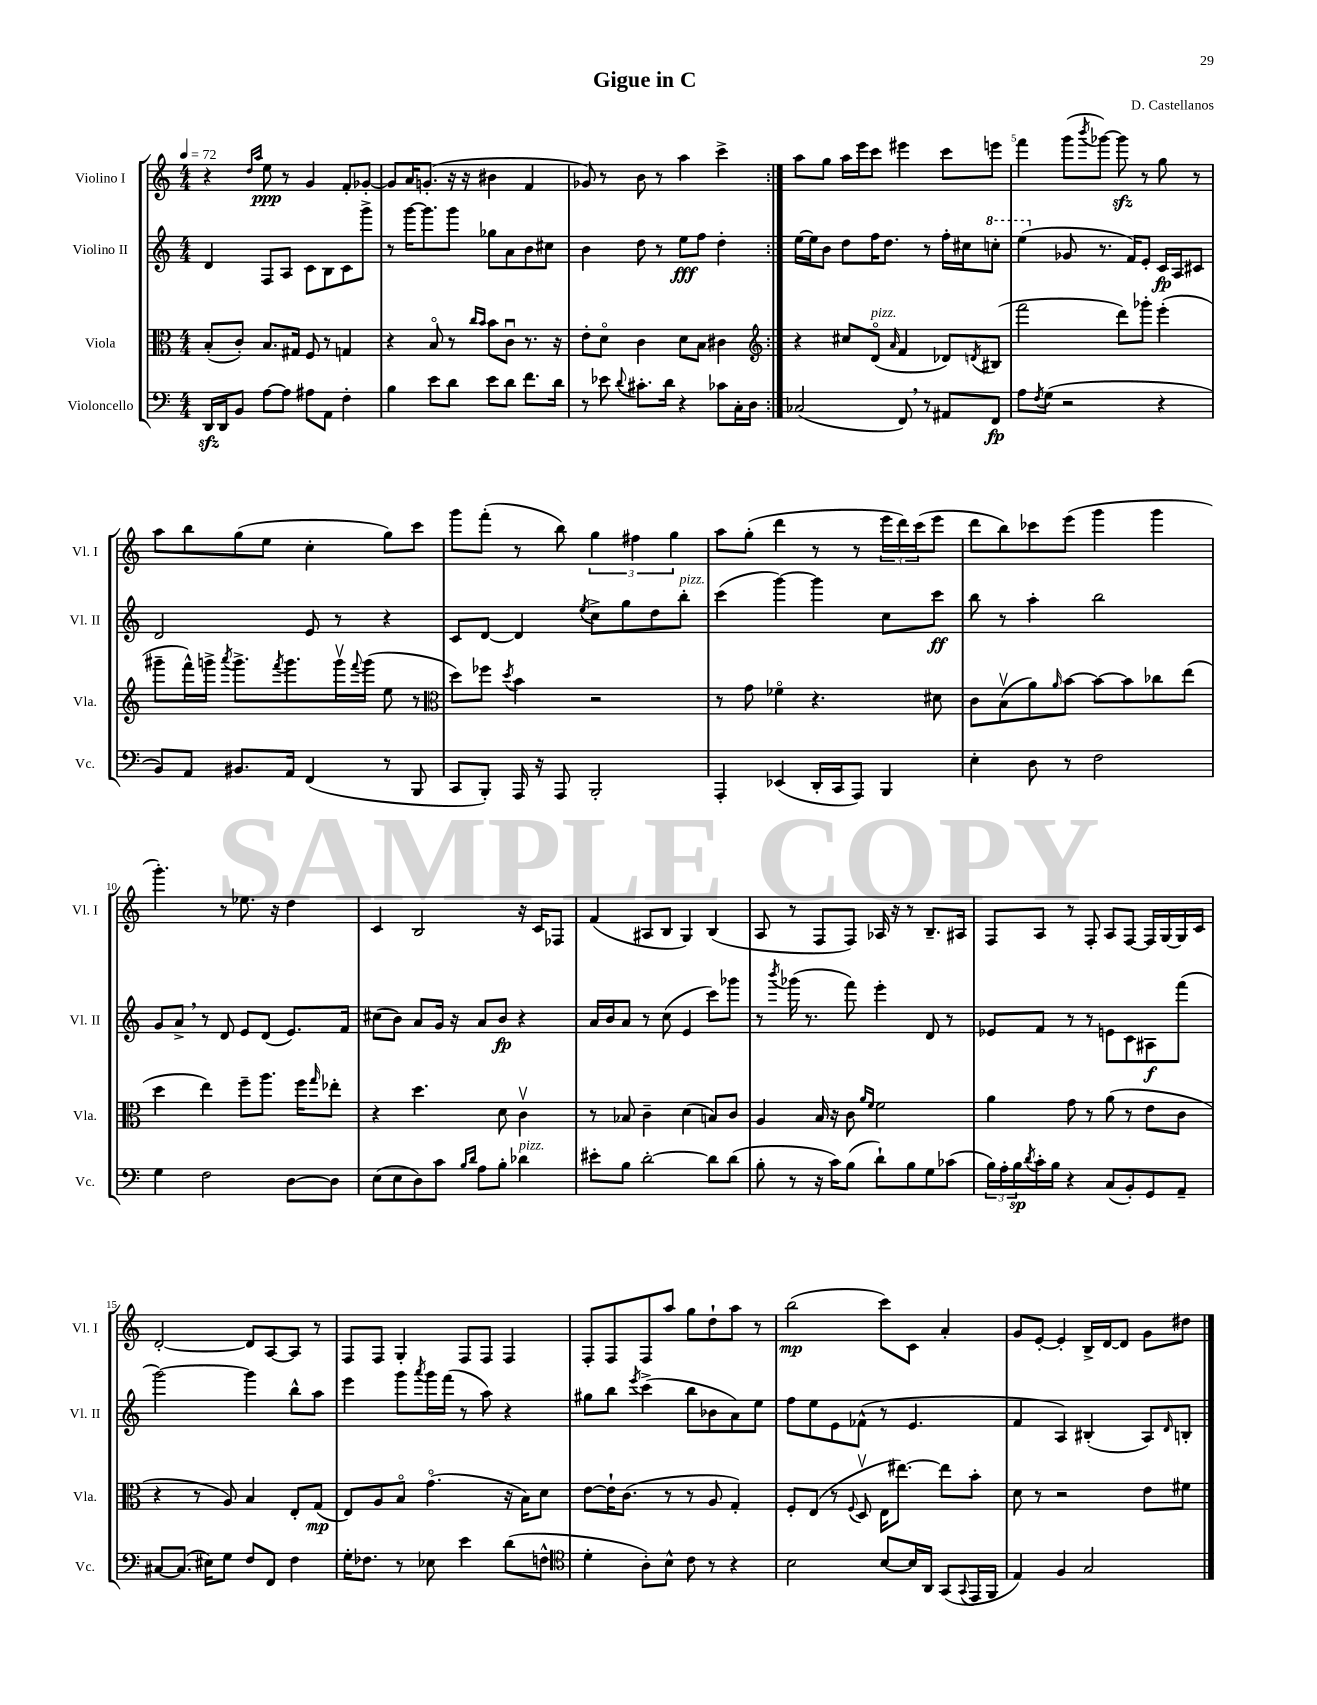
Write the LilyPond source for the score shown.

\header { title = "Gigue in C" composer = "D. Castellanos" }
<<
\new StaffGroup <<
\new Staff = "s0" \with { instrumentName = "Violino I" shortInstrumentName = "Vl. I" } {
    \clef treble \key c \major \numericTimeSignature \time 4/4 \tempo 4 = 72
    \repeat volta 2 { r4 \grace { d''16 a''16 } e''8\ppp r8 g'4 f'8-. ges'8~-. |
    ges'8 a'16 g'8.-.( r16 r16 bis'4 f'4 |
    ges'8) r8 b'8 r8 a''4 c'''4-> | }
    a''8 g''8 a''16 e'''16 c'''8 eis'''4 c'''8 e'''8 |
    f'''4 g'''8( \acciaccatura { b'''8 } ges'''8~) ges'''8\sfz r8 g''8 r8 |
    a''8 b''8 g''8( e''8 c''4-. g''8) c'''8 |
    g'''8 f'''8-.( r8 b''8) \tuplet 3/2 { g''4 fis''4 g''4 } |
    a''8 g''8-.( d'''4 r8 r8 \tuplet 3/2 { e'''16 d'''16) c'''16( } e'''8 |
    d'''8 b''8) ces'''8 e'''8( g'''4 g'''4 |
    g'''4.-.) r8 ees''8. r16 d''4 |
    c'4 b2 r16 c'16 fes8 |
    f'4( ais8 b8 g4) b4( |
    a8 r8 f8 f8) aes16 r16 r8 b8.-- ais16 |
    f8 a8 r8 f8-. a8 f8~ f16 g16~ g16 c'16 |
    d'2~-. d'8 a8~ a8 r8 |
    f8 f8 g4-. f8 f8 f4 |
    f8-. f8 f8 a''8 g''8 d''8-! a''8 r8 |
    b''2\mp( c'''8) c'8 a'4-. |
    g'8 e'8~-. e'4-. b16-> d'16~ d'8 g'8 dis''8 \bar "|." |
}
\new Staff = "s1" \with { instrumentName = "Violino II" shortInstrumentName = "Vl. II" } {
    \clef treble \key c \major \numericTimeSignature \time 4/4
    \repeat volta 2 { d'4 f8 a8 c'8 b8 c'8 g'''8-> |
    r8 g'''16~ g'''8. g'''8 ges''8 a'8 b'8 cis''8 |
    b'4 d''8 r8 e''8\fff f''8 d''4-. | }
    e''16~ e''16 b'8 d''8 f''16 d''8. r8 f''16-. cis''16 \ottava #1 c'''!8-. |
    e'''4( \ottava #0 ges'8 r8. f'16) e'8-. c'16\fp a16 cis'8 |
    d'2 e'8 r8 r4 |
    c'8 d'8~ d'4 \acciaccatura { e''8 } c''8-> g''8 d''8 b''8-.^\markup { \italic "pizz." } |
    c'''4( g'''4~) g'''4 c''8 c'''8\ff |
    b''8 r8 a''4-. b''2 |
    g'8 a'8-> \breathe r8 d'8 e'8 d'8( e'8.) f'16 |
    cis''8( b'8) a'8 g'16 r16 a'8 b'8\fp r4 |
    a'16 b'16 a'8 r8 c''8( e'4 c'''8) ges'''8 |
    r8 \acciaccatura { b'''8 } ges'''16( r8. f'''8) e'''4-. d'8 r8 |
    ees'8 f'8 r8 r8 e'8 c'8 ais8\f f'''8( |
    g'''2~) g'''4 b''8-^ a''8 |
    e'''4 g'''8 \acciaccatura { a'''8 } g'''16 f'''16( r8 a''8) r4 |
    gis''8 b''8 \acciaccatura { e'''8 } c'''4->( b''8 bes'8 a'8) e''8 |
    f''8 e''8 e'8 fes'8-^( r8 e'4. |
    f'4 a4) bis4-.( a8) \grace { d'16 } b8-. \bar "|." |
}
\new Staff = "s2" \with { instrumentName = "Viola" shortInstrumentName = "Vla." } {
    \clef alto \key c \major \numericTimeSignature \time 4/4
    \repeat volta 2 { b8-.( c'8-.) b8. gis16 f8 r8 g4 |
    r4 b8\flageolet r8 \grace { c''16 b'16 } b'8 c'8\downbow r8. r16 |
    e'8-. d'8\flageolet c'4 d'8 b8 cis'4 | }
    \clef treble r4 cis''8 d'8\flageolet^\markup { \italic "pizz." }( \grace { a'16 } f'4 des'8) \acciaccatura { d'8 } bis8( |
    f'''2 d'''8) ges'''8-. e'''4-.( |
    gis'''8-- f'''16-^) g'''16-> \acciaccatura { a'''8 } g'''8.-> \acciaccatura { f'''8 } g'''8. g'''16\upbow \appoggiatura { f'''8 } g'''16( e''8 r8 |
    \clef alto d''8) fes''8 \acciaccatura { d''8 } b'4 r2 |
    r8 g'8 fes'4\flageolet r4. dis'8 |
    c'8 b8\upbow( a'8) \grace { a'16 } b'8~ b'8~ b'8 ces''8 e''8( |
    d''4 e''4) f''8-- a''8. f''16 \grace { g''16 } ees''8-. |
    r4 d''4. d'8 c'4\upbow |
    r8 bes8 c'4-- d'4( b8) c'8 |
    a4 b16 r16 c'8 \grace { a'16 f'16 } f'2 |
    a'4 g'8 r8 a'8( r8 e'8 c'8 |
    r4 r8 a8) b4 e8-. g8\mp( |
    e8) a8 b8\flageolet g'4.\flageolet( r16 b16) d'8 |
    e'8~ e'16-! c'8.( r8 r8 a8 g4-.) |
    f8-. e8( r8 \appoggiatura { f8 } d8\upbow e16 eis''8.~) eis''8 b'8-. |
    d'8 r8 r2 e'8 fis'8 \bar "|." |
}
\new Staff = "s3" \with { instrumentName = "Violoncello" shortInstrumentName = "Vc." } {
    \clef bass \key c \major \numericTimeSignature \time 4/4
    \repeat volta 2 { d,16\sfz d,16 b,8 a8~ a8 ais8 a,8 f4-. |
    b4 e'8 d'8 e'8 d'8 f'8. d'16 |
    r8 ees'8 \appoggiatura { d'8 } cis'8.-. d'16 r4 ces'8 c16-. d16 | }
    ces2( f,8) \breathe r8 ais,8 f,8\fp |
    a8 \acciaccatura { f8 } g8( r2 r4 |
    b,8) a,8 bis,8. a,16 f,4( r8 b,,8 |
    c,8 b,,8-.) a,,16 r16 a,,8 b,,2-. |
    a,,4-. ees,4( d,16-. c,16 a,,8) b,,4 |
    e4-. d8 r8 f2 |
    g4 f2 d8~ d8 |
    e8( e8 d8) c'8 \grace { b16 d'16 } a8 b8-. des'4^\markup { \italic "pizz." } |
    eis'8-. b8 d'2~-. d'8 d'8( |
    b8-. r8 r16 c'16) b8( d'8-!) b8 g8 ces'8( |
    \tuplet 3/2 { b16) a16-. b16\sp } \acciaccatura { d'8 } c'16-. b16 r4 c8( b,8-.) g,8 a,8-- |
    cis8~ cis8.( eis16) g8 f8 f,8 f4 |
    g16-. fes8. r8 ees8 e'4 d'8( f8-^ |
    \clef tenor d'4-. a8-.) b8-^ c'8 r8 r4 |
    b2 b8~ b16 a,16 g,8( \appoggiatura { g,8 } e,16 f,16 |
    e4) f4 g2 \bar "|." |
}
>>
>>
\layout { \context { \Score \override BarNumber.break-visibility = ##(#f #t #t) barNumberVisibility = #(every-nth-bar-number-visible 5) } }
